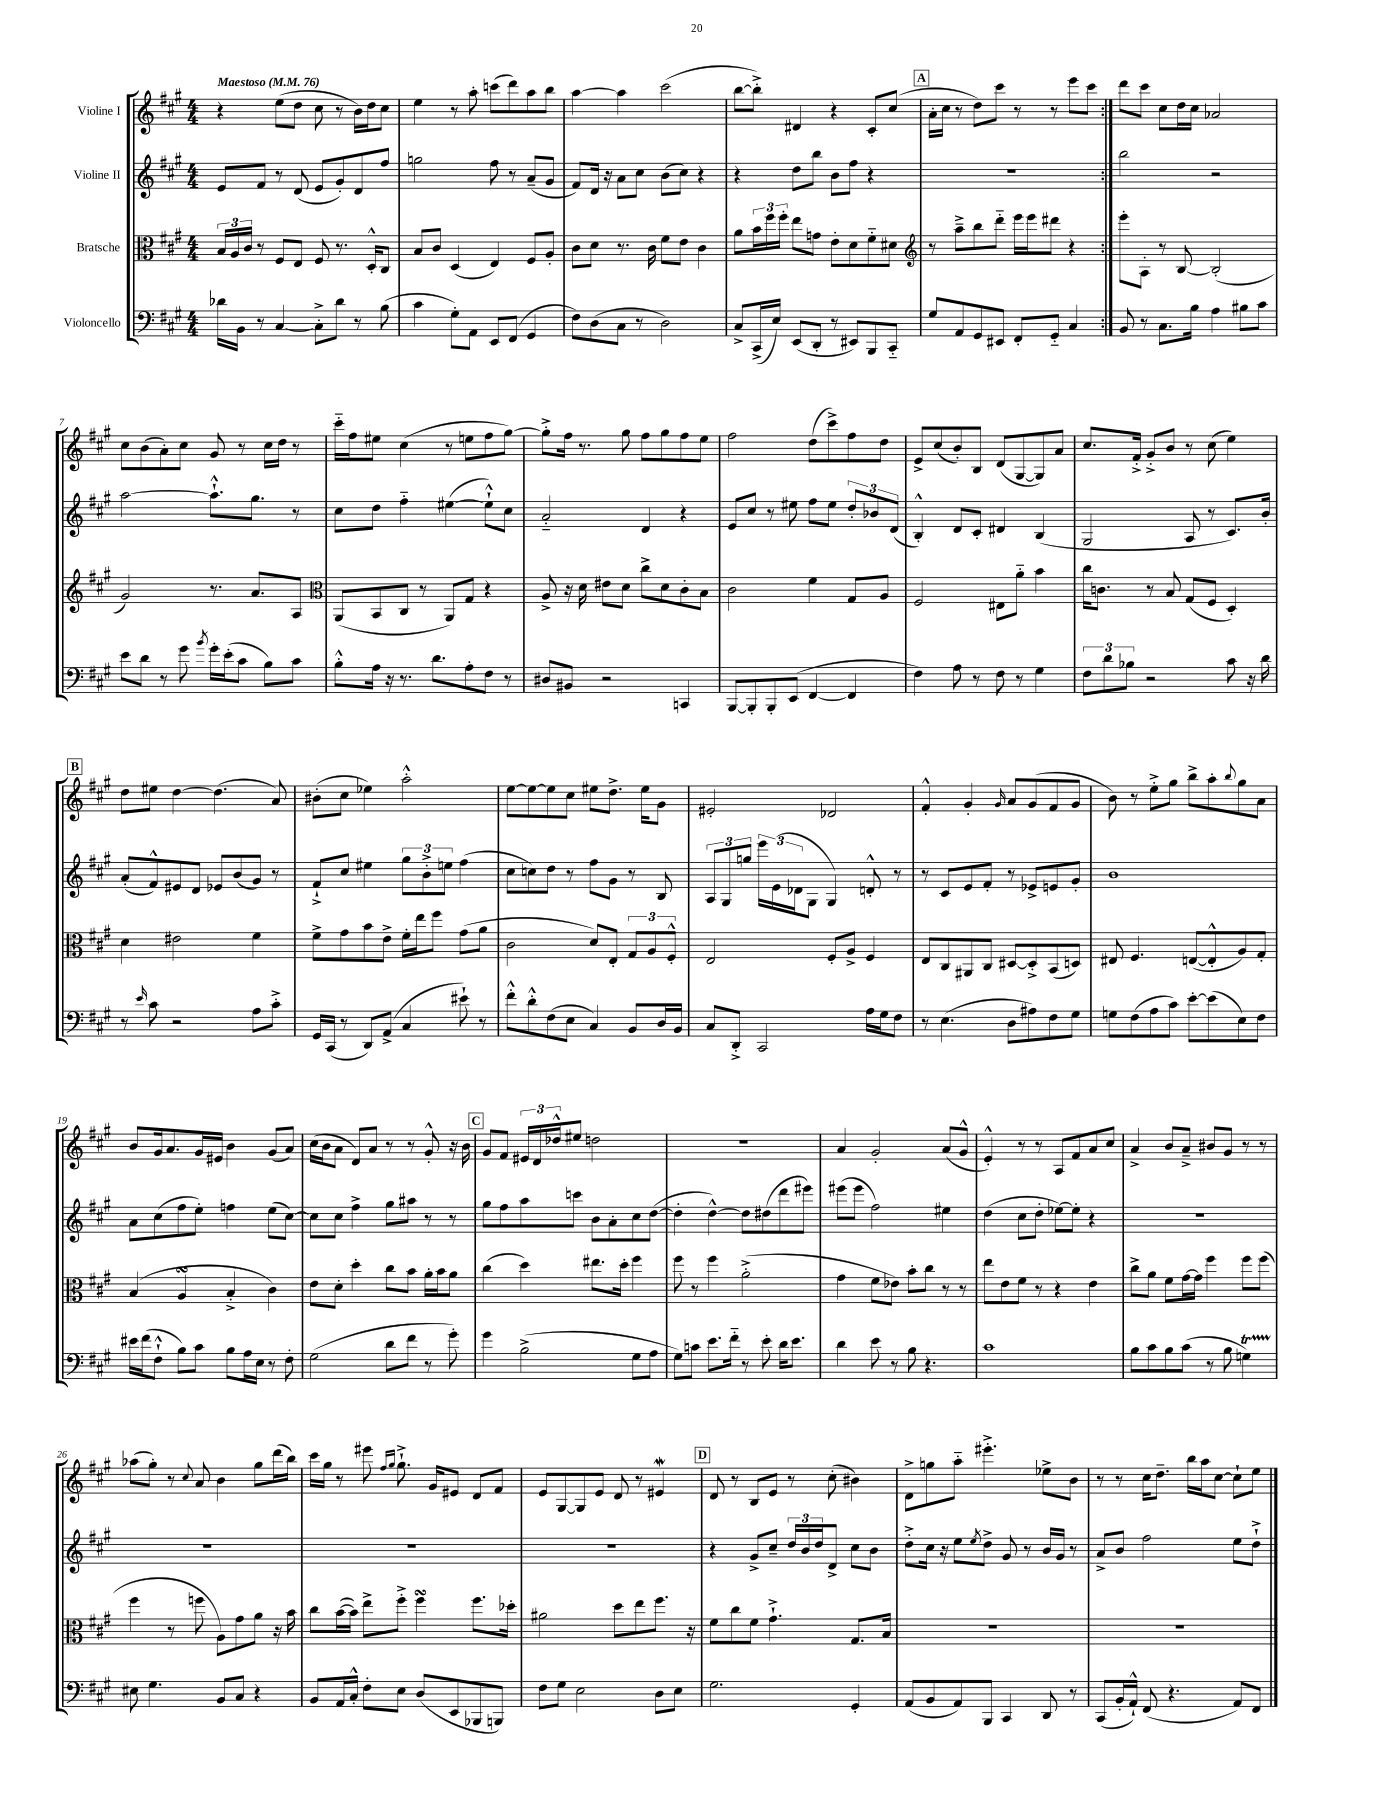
<<
\new StaffGroup <<
\new Staff = "s0" \with { instrumentName = "Violine I" } {
    \clef treble \key a \major \numericTimeSignature \time 4/4 \tempo "Maestoso" 4 = 76
    \repeat volta 2 { r4 e''8( d''8 cis''8 r8 b'16) d''16 cis''8 |
    e''4 r8 a''8-. c'''8( d'''8) a''8 b''8 |
    a''4~ a''4 cis'''2( |
    b''8~ b''8-.->) dis'4 r4 cis'8-. cis''8( |
    \mark \markup { \box "A" } a'16-. cis''16 r8 d''8) cis'''8 r8 r8 e'''8 cis'''8 | }
    d'''8 cis'''8 cis''8 d''16 cis''16 aes'2 |
    cis''8 b'8( a'8-.) cis''8 gis'8 r8 cis''16 d''16 r8 |
    cis'''16-_ fis''16 eis''8 cis''4( r8 e''8 fis''8 gis''8~) |
    gis''8-.-> fis''16 r8. gis''8 fis''8 gis''8 fis''8 e''8 |
    fis''2 d''8( cis'''8->) fis''8 d''8 |
    e'8-> cis''8( b'8-.) b8 d'8( gis8~ gis8) a'8 |
    cis''8. fis'16-.-> gis'8-.-> b'8 r8 cis''8( e''4) |
    \mark \markup { \box "B" } d''8 eis''8 d''4~ d''4.( a'8) |
    bis'8-.( cis''8 ees''4) a''2-.-^ |
    e''8~ e''8~ e''8 cis''8 eis''8 d''8.-> eis''16 gis'8 |
    eis'2-. des'2 |
    fis'4-.-^ gis'4-. \grace { gis'16 } a'8 gis'8( fis'8 gis'8 |
    b'8) r8 e''8-.-> gis''8 b''8-> a''8-. \appoggiatura { b''8 } gis''8 a'8 |
    b'8 gis'16 a'8. gis'16 eis'16 b'4 gis'8( a'8) |
    cis''16( b'16 a'8 d'8) a'8 r8 r8 gis'8-.-^ r16 b'16 |
    \mark \markup { \box "C" } gis'8 fis'8 \tuplet 3/2 { eis'16 d'16 des''16-^ } eis''8 d''2 |
    R1 |
    a'4 gis'2-. a'8( gis'8-^ |
    e'4-.-^) r8 r8 a8 fis'8 a'8 cis''8 |
    a'4-> b'8 a'8---> bis'8 gis'8 r8 r8 |
    aes''8( gis''8-.) r8 \appoggiatura { cis''8 } a'8 b'4 gis''8 d'''16( b''16) |
    cis'''16 gis''16 r8 eis'''8 \grace { fis''16 gis''16 } gis''8.-!-> gis'16 eis'8 d'8 fis'8 |
    e'8 gis8~ gis8 e'8 d'8 r8 eis'4\mordent |
    \mark \markup { \box "D" } d'8 r8 b8 e'8 r8 cis''8-.( bis'4) |
    d'8-> g''8 a''8-_ eis'''4.-.-> ees''8-> b'8 |
    r8 r8 cis''16 d''8.-- b''16 a''16 cis''8~ cis''8-! e''8 \bar "|." |
}
\new Staff = "s1" \with { instrumentName = "Violine II" } {
    \clef treble \key a \major \numericTimeSignature \time 4/4
    \repeat volta 2 { e'8 fis'8 r8 d'8( e'8 gis'8-.) d'8 fis''8 |
    g''2 fis''8 r8 a'8--( gis'8 |
    fis'8) d'16 r16 a'8 cis''8 b'8( cis''8) r4 |
    r4 d''8 b''8 b'8 fis''8 r4 |
    \mark \markup { \box "A" } R1 | }
    b''2 r2 |
    a''2~ a''8.-!-^ gis''8. r8 |
    cis''8 d''8 fis''4-_ eis''4~( eis''8-!-^) cis''8 |
    a'2-_ d'4 r4 |
    e'8 cis''8 r8 eis''8 fis''8 eis''8 \tuplet 3/2 { d''8-. bes'8 d'8( } |
    b4-.-^) d'8 cis'8-. dis'4 b4( |
    gis2 a8 r8 cis'8.) b'16-. |
    \mark \markup { \box "B" } a'8-.( fis'8-^) eis'8 d'8 ees'8 b'8( gis'8) r8 |
    fis'8-!-> cis''8 eis''4 \tuplet 3/2 { gis''8 b'8-.-> e''8 } fis''4( |
    cis''8 c''8) d''8 r8 fis''8 gis'8 r8 b8 |
    \tuplet 3/2 { a8 gis8 g''8 } \tuplet 3/2 { e'''16 e'16( des'16 } gis8 gis4) d'8-.-^ r8 |
    r8 cis'8 e'8 fis'8-. r8 ees'8-> e'8 gis'8-. |
    b'1 |
    a'8 cis''8( fis''8 e''8-.) f''4 e''8( cis''8~) |
    cis''8 cis''8 fis''4-> gis''8 ais''8 r8 r8 |
    \mark \markup { \box "C" } gis''8 fis''8 a''8 c'''8 b'8 a'8-. cis''8 d''8~( |
    d''4-. d''4~-^) d''8 dis''8( d'''8 eis'''8) |
    eis'''8( eis'''8 fis''2) eis''4 |
    d''4( cis''8 d''8-. ees''8~) ees''8-. r4 |
    R1 |
    R1 |
    R1 |
    R1 |
    \mark \markup { \box "D" } r4 gis'8-> cis''8-- \tuplet 3/2 { d''16 b'16 d''16 } d'8-> cis''8 b'8 |
    d''8-.-> cis''16 r16 e''8 \acciaccatura { e''8 } d''8-> gis'8 r8 b'16 gis'16 r8 |
    a'8-> b'8 fis''2 e''8 d''8-!-> \bar "|." |
}
\new Staff = "s2" \with { instrumentName = "Bratsche" } {
    \clef alto \key a \major \numericTimeSignature \time 4/4
    \repeat volta 2 { \tuplet 3/2 { b16 a16 cis'16 } r8 fis8 e8 fis8 r8. d16-.-^ cis8 |
    b8 cis'8 d4( e4) fis8 a8-. |
    cis'8 d'8 r8. cis'16 fis'8 e'8 cis'4 |
    a'8 \tuplet 3/2 { b'16 fis''16 fis''16-. } e''8 g'8 e'8-. d'8 fis'8-_ dis'8 |
    \mark \markup { \box "A" } \clef treble r8 a''8---> b''8 d'''8-_ e'''16 e'''16 dis'''8 r4 | }
    e'''8-. a8-. r8 b8~ b2-.( |
    gis'2) r8. a'8. a8 |
    \clef alto a,8( b,8 cis8 r8 a,8) gis8 r4 |
    a8-> r16 d'16 eis'8 d'8 cis''8-> d'8 cis'8-. b8 |
    cis'2 fis'4 gis8 a8 |
    fis2 eis8 a'8-_ b'4 |
    cis''16 c'8. r8 b8 gis8( fis8 d4-.) |
    \mark \markup { \box "B" } d'4 eis'2 fis'4 |
    fis'8-> gis'8 b'8 e'8-> fis'16-. e''16 fis''8 gis'8( a'8 |
    cis'2 d'8) e8-. \tuplet 3/2 { gis8 a8 fis8-.-^ } |
    e2 fis8-. a8-> fis4 |
    e8 cis8 ais,8 cis8 dis8~ dis8-.-> b,8( d8) |
    eis8 fis4. e8~( e8-.-^ a8) gis8-. |
    b4( a4\turn b4-.-> cis'4) |
    e'8 d'8-. d''4-. cis''8 b'8 a'16-. b'16 a'8 |
    \mark \markup { \box "C" } cis''4( d''4) eis''8. d''16-. fis''4 |
    fis''8 r8 fis''4 a'2-.->( |
    gis'4 fis'8 ees'8) b'8-. cis''8 r8 r8 |
    e''8 e'8 fis'8 r8 r4 e'4 |
    cis''8-> a'8 fis'8 gis'16~ gis'16 fis''4 fis''8 fis''8( |
    fis''4 r8 f''8 a8) gis'8 a'8 r16 b'16 |
    cis''8 b'16~( b'16) e''8-> fis''8-.-> fis''4\turn fis''8. des''16-. |
    ais'2 d''8 e''8 fis''8. r16 |
    \mark \markup { \box "D" } fis'8 cis''8 fis'8 gis'4.-!-> gis8. b16 |
    R1 |
    R1 \bar "|." |
}
\new Staff = "s3" \with { instrumentName = "Violoncello" } {
    \clef bass \key a \major \numericTimeSignature \time 4/4
    \repeat volta 2 { des'16 b,16 r8 cis4~ cis8-.-> des'8 r8 b8( |
    cis'4 gis8-.) a,8 e,8 fis,8( gis,4 |
    fis8) d8( cis8 r8 d2) |
    cis8-> cis,16->( e16) e,8( d,8-. r8 eis,8) b,,8 cis,8-_ |
    \mark \markup { \box "A" } gis8 a,8 gis,8 eis,8 fis,8-. gis,8-_ cis4 | }
    b,8 r8 cis8. b16 a4 bis8 cis'8 |
    e'8 d'8 r8 gis'8 \acciaccatura { b'8 } gis'16-. e'16-.( cis'8 b8) cis'8 |
    b8-.-^ a16 r16 r8. d'8. a8-. fis8 r8 |
    dis8 bis,8 r2 c,4 |
    b,,8~ b,,8-. b,,8-. e,8( fis,4~ fis,4 |
    fis4) a8 r8 fis8 r8 gis4 |
    \tuplet 3/2 { fis8 d'8 bes8 } r2 cis'8 r16 d'16 |
    \mark \markup { \box "B" } r8 \grace { e'16 } cis'8 r2 a8 cis'8-.-> |
    gis,16 cis,16( r8 d,8) a,8->( cis4 eis'8-!) r8 |
    fis'8-.-^ d'8-.-^ fis8( e8 cis4) b,8 d16 b,16 |
    cis8 d,8-.-> cis,2 a16 gis16 fis8 |
    r8 e4.( d8 ais8) fis8 gis8 |
    g8 fis8( a8 cis'8) e'8~-. e'8( e8) fis8 |
    eis'16 fis'16( fis8-!-^ b8) cis'8 b8 a16 e16 r8 fis8-. |
    gis2( d'8 fis'8 r8 gis'8-.) |
    \mark \markup { \box "C" } gis'4 b2->( gis8 a8 |
    gis8) c'8 e'8. fis'16-_ r8 e'8-. d'16 e'8. |
    d'4 e'8 r8 b8 r4. |
    cis'1 |
    b8 cis'8 b8 cis'8( r8 b8 g4\startTrillSpan) |
    eis8\stopTrillSpan gis4. b,8 cis8 r4 |
    b,8 a,16 cis16-.-^ fis8-. e8 d8( e,8 bes,,8 b,,8) |
    fis8 gis8 e2 d8 e8 |
    \mark \markup { \box "D" } gis2. gis,4-. |
    a,8( b,8 a,8) b,,8 cis,4 d,8 r8 |
    cis,8( b,16-. a,16-!-^) fis,8( r4. a,8) fis,8 \bar "|." |
}
>>
>>
